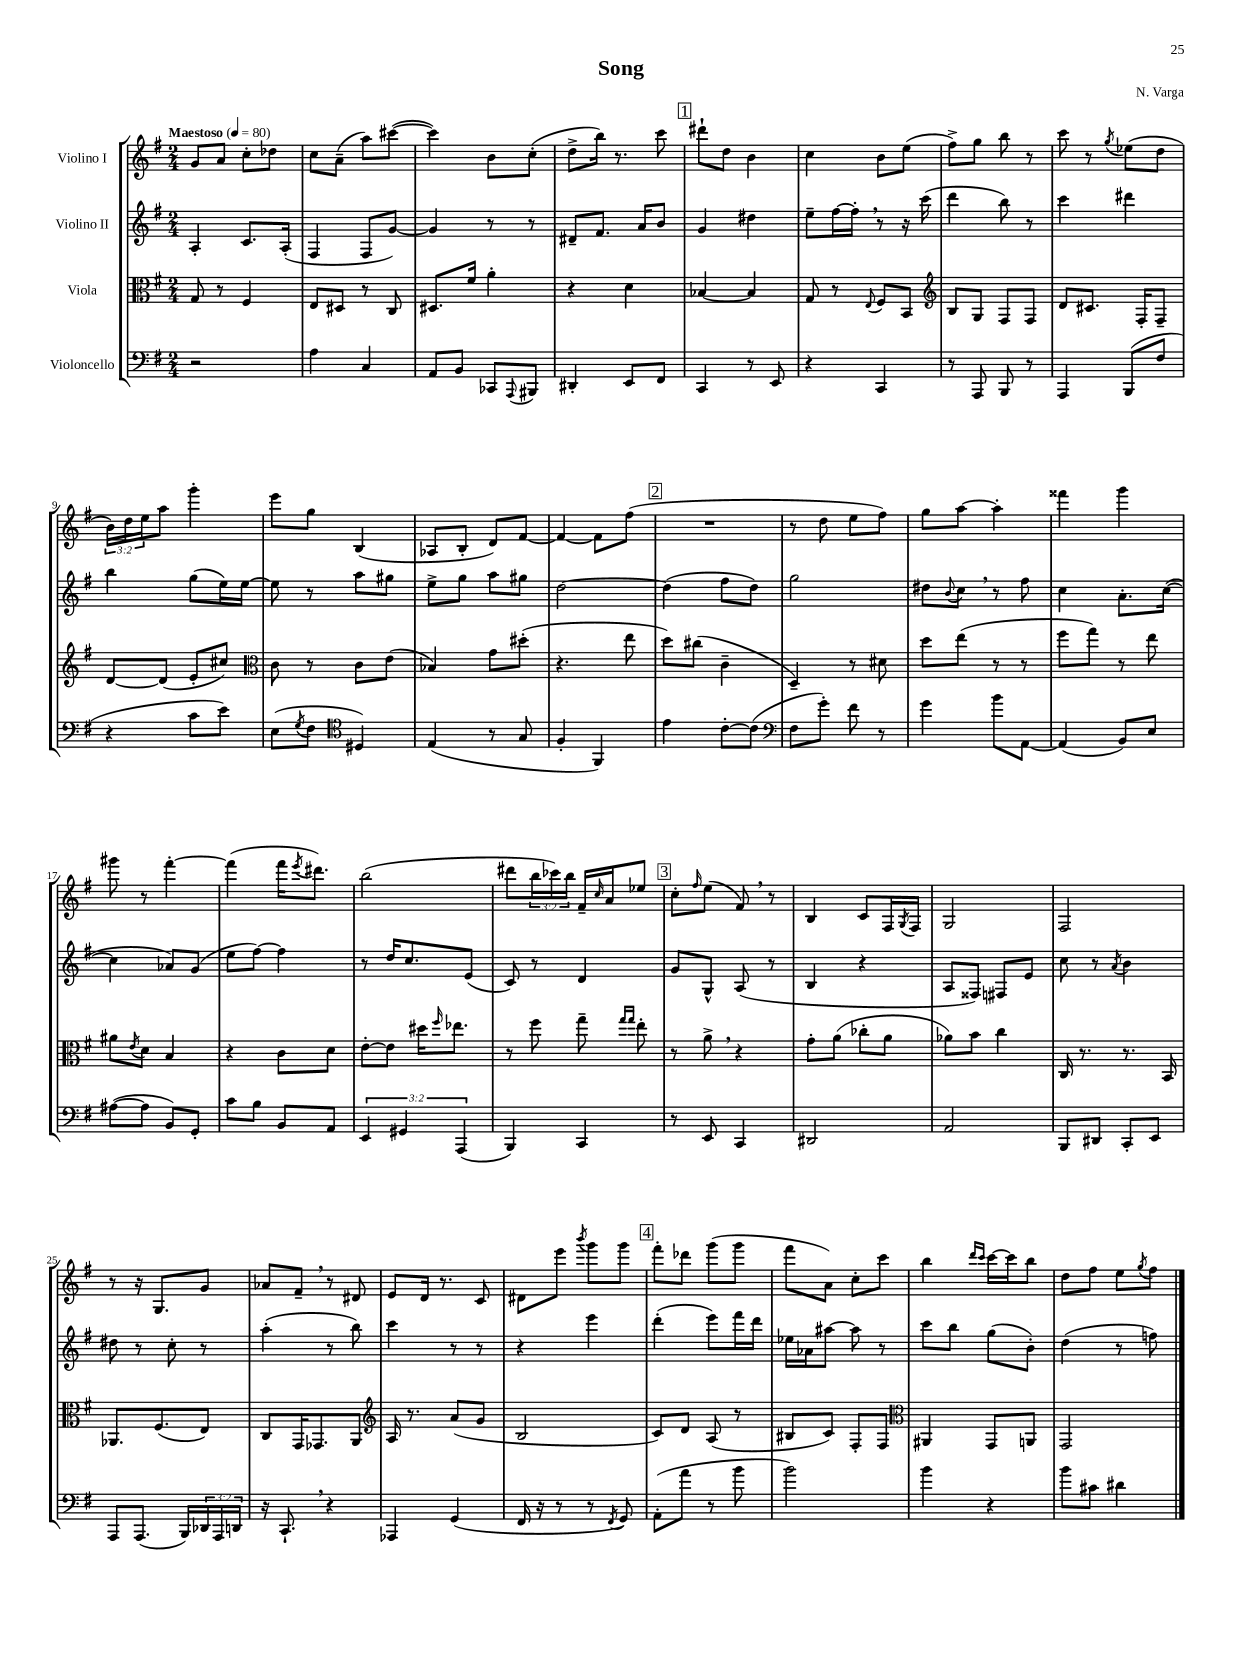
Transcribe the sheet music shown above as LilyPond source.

\header { title = "Song" composer = "N. Varga" }
<<
\new StaffGroup <<
\new Staff = "s0" \with { instrumentName = "Violino I" } {
    \clef treble \key g \major \numericTimeSignature \time 2/4 \override Staff.TupletNumber.text = #tuplet-number::calc-fraction-text \tempo "Maestoso" 4 = 80
    g'8 a'8 c''8-. des''8 |
    c''8 a'8--( a''8) cis'''8~( |
    cis'''4) b'8 c''8-.( |
    d''8-> b''16) r8. c'''8 |
    \mark \markup { \box "1" } dis'''8-! d''8 b'4 |
    c''4 b'8 e''8( |
    fis''8->) g''8 b''8 r8 |
    c'''8 r8 \acciaccatura { g''8 } ees''8( d''8 |
    \tuplet 3/2 { b'16) d''16 e''16 } a''8 g'''4-. |
    e'''8 g''8 b4( |
    aes8 b8-. d'8) fis'8~ |
    fis'4~ fis'8 fis''8( |
    \mark \markup { \box "2" } R2 |
    r8 d''8 e''8 fis''8) |
    g''8 a''8~ a''4-. |
    fisis'''4 g'''4 |
    gis'''8 r8 fis'''4~-. |
    fis'''4( fis'''16 \acciaccatura { e'''8 } dis'''8.) |
    b''2( |
    dis'''8 \tuplet 3/2 { b''16 ces'''16) b''16 } fis'16-- \grace { c''16 } a'16 ees''8 |
    \mark \markup { \box "3" } c''8-. \grace { fis''16 } e''8( fis'8) \breathe r8 |
    b4 c'8 fis16 \acciaccatura { g8 } fis16 |
    g2 |
    fis2 |
    r8 r16 g8. g'8 |
    aes'8 fis'8-- \breathe r8 dis'8 |
    e'8 d'16 r8. c'8 |
    dis'8 e'''8 \acciaccatura { b'''8 } g'''8 g'''8 |
    \mark \markup { \box "4" } fis'''8-. des'''8 g'''8( g'''8 |
    fis'''8 a'8) c''8-. c'''8 |
    b''4 \grace { d'''16 c'''16 } c'''16~ c'''16 b''8 |
    d''8 fis''8 e''8 \acciaccatura { g''8 } fis''8 \bar "|." |
}
\new Staff = "s1" \with { instrumentName = "Violino II" } {
    \clef treble \key g \major \numericTimeSignature \time 2/4
    a4-. c'8. a16-.( |
    fis4 fis8 g'8~) |
    g'4 r8 r8 |
    dis'8-- fis'8. a'16 b'8 |
    \mark \markup { \box "1" } g'4 dis''4 |
    e''8-- fis''16~ fis''16-. \breathe r8 r16 c'''16( |
    d'''4 b''8) r8 |
    c'''4 dis'''4 |
    b''4 g''8( e''16) e''16~ |
    e''8 r8 a''8 gis''8 |
    e''8-> g''8 a''8 gis''8 |
    d''2~ |
    \mark \markup { \box "2" } d''4( fis''8 d''8) |
    g''2 |
    dis''8 \appoggiatura { b'8 } c''8 \breathe r8 fis''8 |
    c''4 a'8.-. c''16~( |
    c''4 aes'8) g'8( |
    e''8 fis''8~) fis''4 |
    r8 d''16 c''8. e'8( |
    c'8) r8 d'4 |
    \mark \markup { \box "3" } g'8 g8-^ a8( r8 |
    b4 r4 |
    a8 fisis8) fis8 e'8 |
    c''8 r8 \acciaccatura { a'8 } b'4 |
    dis''8 r8 c''8-. r8 |
    a''4-.( r8 b''8) |
    c'''4 r8 r8 |
    r4 e'''4 |
    \mark \markup { \box "4" } d'''4-.( e'''8) fis'''16 d'''16 |
    ees''16 aes'16 ais''8~ ais''8 r8 |
    c'''8 b''8 g''8( b'8-.) |
    d''4( r8 f''8) \bar "|." |
}
\new Staff = "s2" \with { instrumentName = "Viola" } {
    \clef alto \key g \major \numericTimeSignature \time 2/4
    g8 r8 fis4 |
    e8 dis8 r8 c8 |
    dis8. fis'16 a'4-. |
    r4 d'4 |
    \mark \markup { \box "1" } bes4~ bes4 |
    g8 r8 \appoggiatura { e8 } fis8 b,8 |
    \clef treble b8 g8 fis8 fis8 |
    d'8 cis'8. fis16-. fis8-- |
    d'8~ d'8( e'8-. cis''8) |
    \clef alto c'8 r8 c'8 e'8( |
    bes4) g'8 dis''8-.( |
    r4. e''8 |
    \mark \markup { \box "2" } d''8) cis''8( c'4-- |
    d4--) r8 dis'8 |
    d''8 e''8( r8 r8 |
    fis''8 g''8) r8 e''8 |
    ais'8 \acciaccatura { e'8 } d'8 b4 |
    r4 c'8 d'8 |
    e'8~-. e'8 dis''16 \grace { fis''16 } ees''8. |
    r8 fis''8 g''8-- \grace { g''16 g''16 } e''8-. |
    \mark \markup { \box "3" } r8 a'8-> \breathe r4 |
    g'8-. a'8( ces''8-. a'8 |
    aes'8) b'8 c''4 |
    c16 r8. r8. b,16 |
    aes,8. fis8.( e8) |
    c8 g,16 ges,8. a,8 |
    \clef treble a16 r8. a'8( g'8 |
    b2 |
    \mark \markup { \box "4" } c'8) d'8 a8( r8 |
    bis8 c'8) fis8-. fis8 |
    \clef alto ais,4 g,8 a,8 |
    g,2 \bar "|." |
}
\new Staff = "s3" \with { instrumentName = "Violoncello" } {
    \clef bass \key g \major \numericTimeSignature \time 2/4 \override Staff.TupletNumber.text = #tuplet-number::calc-fraction-text
    r2 |
    a4 c4 |
    a,8 b,8 ces,8 \appoggiatura { a,,8 } bis,,8 |
    dis,4-. e,8 fis,8 |
    \mark \markup { \box "1" } c,4 r8 e,8 |
    r4 c,4 |
    r8 a,,8 b,,8 r8 |
    a,,4 b,,8( fis8 |
    r4 c'8 e'8) |
    e8( \acciaccatura { g8 } fis8 \clef tenor dis4) |
    e4( r8 g8 |
    fis4-. fis,4) |
    \mark \markup { \box "2" } e'4 c'8~-. c'8( |
    \clef bass fis8 g'8-.) fis'8 r8 |
    g'4 b'8 a,8~ |
    a,4( b,8) e8 |
    ais8~( ais8 b,8) g,8-. |
    c'8 b8 b,8 a,8 |
    \tuplet 3/2 { e,4 gis,4 a,,4( } |
    b,,4) c,4 |
    \mark \markup { \box "3" } r8 e,8 c,4 |
    dis,2 |
    a,2 |
    b,,8 dis,8 c,8-. e,8 |
    a,,8 a,,8.( b,,16) \tuplet 3/2 { des,16 a,,16 d,16 } |
    r16 c,8.-! \breathe r4 |
    aes,,4 g,4( |
    fis,16 r16 r8 r8 \acciaccatura { fis,8 } g,8) |
    \mark \markup { \box "4" } a,8-.( a'8 r8 b'8 |
    b'2) |
    b'4 r4 |
    b'8 cis'8 dis'4 \bar "|." |
}
>>
>>
